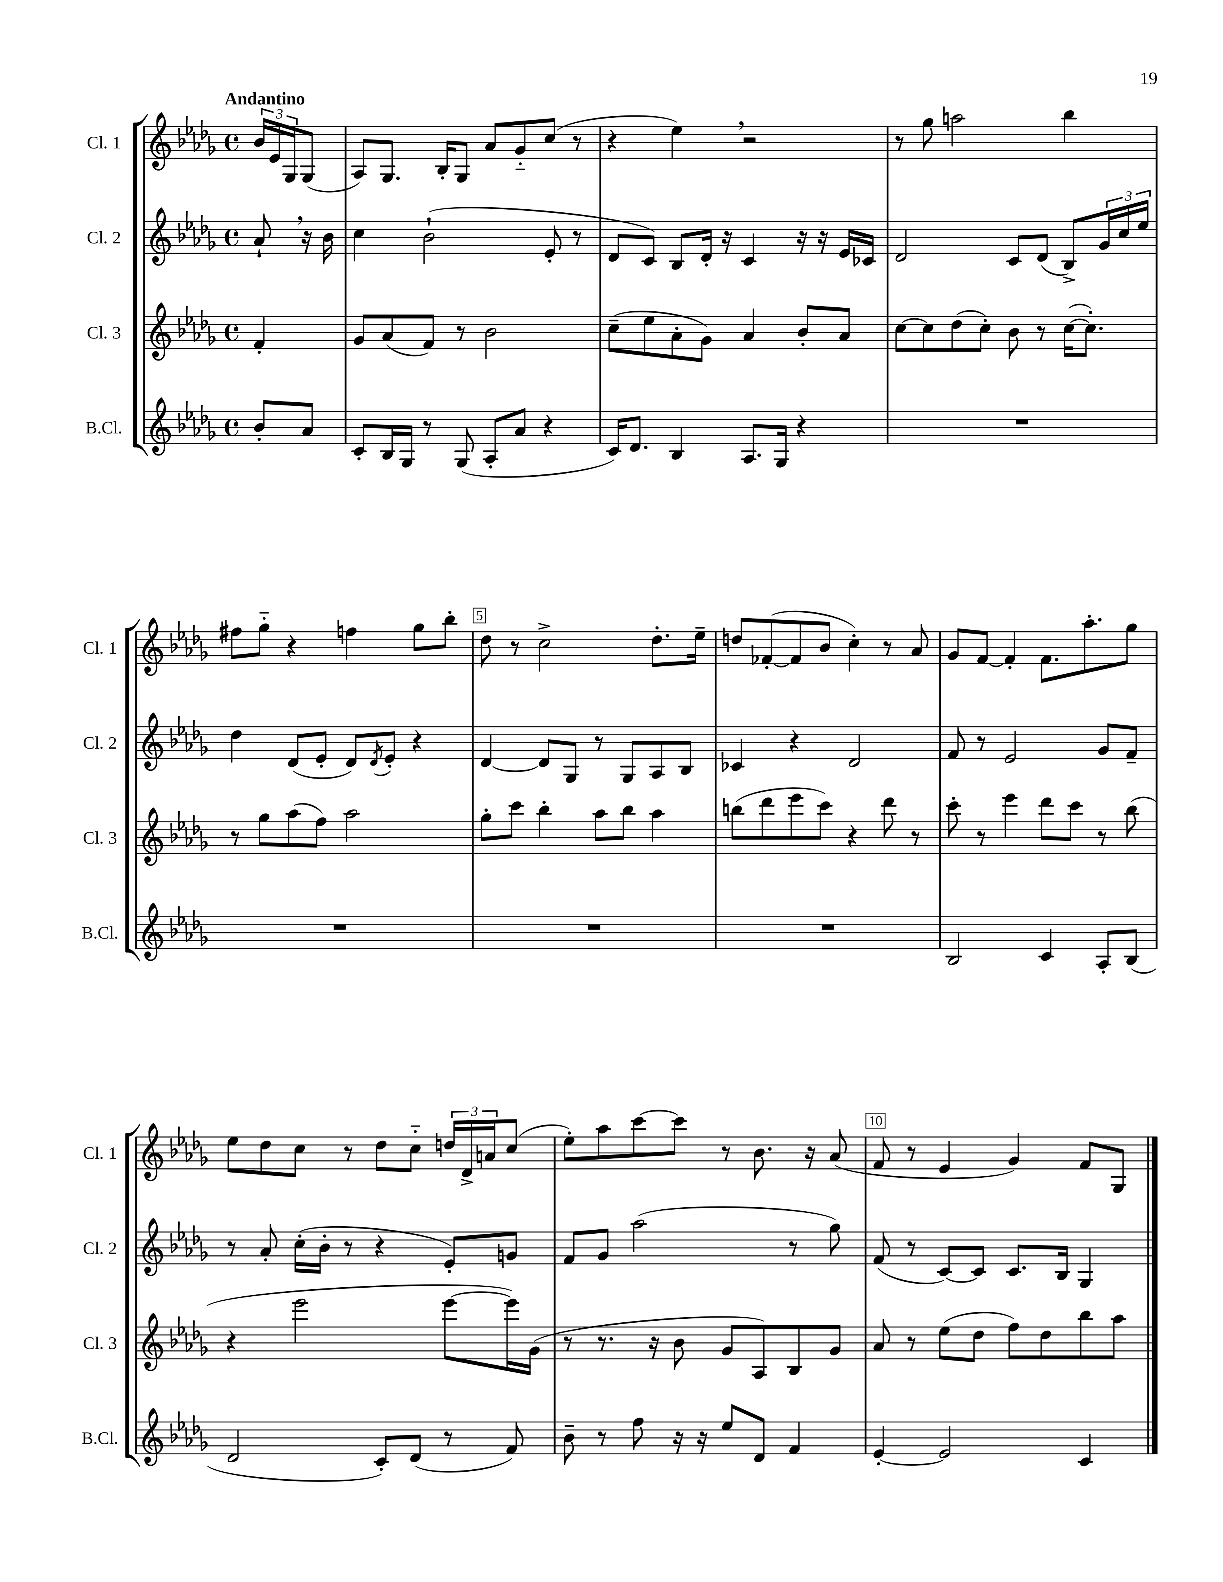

**kern	**kern	**kern	**kern
*part4	*part3	*part2	*part1
*staff4	*staff3	*staff2	*staff1
*I"B.Cl.	*I"Cl. 3	*I"Cl. 2	*I"Cl. 1
*I'B.Cl.	*I'Cl. 3	*I'Cl. 2	*I'Cl. 1
*clefG2	*clefG2	*clefG2	*clefG2
*k[b-e-a-d-g-]	*k[b-e-a-d-g-]	*k[b-e-a-d-g-]	*k[b-e-a-d-g-]
*M4/4	*M4/4	*M4/4	*M4/4
*met(c)	*met(c)	*met(c)	*met(c)
=	=	=	=
!	!	!	!LO:TX:a:B:t=Andantino
8b-'/L	4f'/	8a-`,/	24b-/LL
.	.	.	24e-/
.	.	.	24G-/J
8a-/J	.	16r	(8G-/J
.	.	16b-\	.
=1	=1	=1	=1
8c'/L	8g-/L	4cc\	8A-/L)
16B-/L	(8a-/	.	8.G-/J
16G-/JJ	.	.	.
8r	8f/J)	(2b-`\	.
.	.	.	16B-'/KL
(8G-/	8r	.	8G-/J
8A-'/L	2b-\	.	8a-/L
8a-/J	.	.	8g-/
4r	.	8e-'/	(8cc/J
.	.	8r	8r
=2	=2	=2	=2
16c/KL)	(8cc~\L	8d-/L	4r
8.d-/J	.	.	.
.	8ee-\	8c/J)	.
4B-/	8a-'\	8B-/L	4ee-,\)
.	8g-\J)	16d-'/Jk	.
.	.	16r	.
8.A-/L	4a-/	4c/	2r
16G-/Jk	.	.	.
4r	8b-'/L	16r	.
.	.	16r	.
.	8a-/J	16e-/LL	.
.	.	16c-X/JJ	.
=3	=3	=3	=3
1r	[8cc\L	2d-/	8r
.	8cc\]	.	8gg-\
.	(8dd-\	.	2aan\
.	8cc'\J)	.	.
.	8b-\	8c/L	.
.	8r	(8d-/J	.
.	([16cc\KL	8B-^/L)	4bb-\
.	8.cc'\J])	.	.
.	.	24g-/L	.
.	.	24cc/	.
.	.	24ee-/JJ	.
!!LO:LB:g=z
=4	=4	=4	=4
1r	8r	4dd-\	8ff#X\L
.	8gg-\L	.	8gg-\J
.	(8aa-\	(8d-/L	4r
.	8ff\J)	8e-'/J	.
.	2aa-\	8d-/L)	4ffn\
.	.	8qd-/	.
.	.	8e-'/J	.
.	.	4r	8gg-\L
.	.	.	8bb-'\J
=5	=5	=5	=5
1r	8gg-'\L	[4d-/	8dd-\
.	8ccc\J	.	8r
.	4bb-'\	8d-/L]	2cc^\
.	.	8G-/J	.
.	8aa-\L	8r	.
.	8bb-\J	8G-/L	.
.	4aa-\	8A-/	8.dd-'\L
.	.	8B-/J	.
.	.	.	16ee-~\Jk
=6	=6	=6	=6
1r	(8bbn\L	4c-X/	8ddn/L
.	8ddd-\	.	([8f-X'/
.	8eee-\	4r	8f-/]
.	8ccc\J)	.	8b-/J
.	4r	2d-/	4cc'\)
.	8ddd-\	.	8r
.	8r	.	8a-/
=7	=7	=7	=7
2B-/	8ccc'\	8f/	8g-/L
.	8r	8r	[8f/J
.	4eee-\	2e-/	4f'/]
4c/	8ddd-\L	.	8.f\L
.	8ccc\J	.	.
.	.	.	8.aa-'\
8A-'/L	8r	8g-/L	.
(8B-/J	(8bb-\	8f~/J	8gg-\J
!!LO:LB:g=z
=8	=8	=8	=8
2d-/	4r	8r	8ee-\L
.	.	8a-'/	8dd-\
.	2eee-\	(16cc'\LL	8cc\J
.	.	16b-'\JJ	.
.	.	8r	8r
8c'/L)	.	4r	8dd-\L
(8d-/J	.	.	8cc\J
8r	[8eee-\L	8e-'/L)	24ddn/LL
.	.	.	24d-^/
.	.	.	24an/J
8f/)	16eee-\L])	8gn/J	(8cc/J
.	(16g-\JJ	.	.
=9	=9	=9	=9
8b-~\	8r	8f/L	8ee-'\L)
8r	8.r	8g-/J	8aa-\
8ff\	.	(2aa-\	[8ccc\
.	16r	.	.
16r	8b-\	.	8ccc\J]
16r	.	.	.
8ee-/L	8g-/L	.	8r
8d-/J	8A-/)	.	8.b-\
4f/	8B-/	8r	.
.	.	.	16r
.	8g-/J	8gg-\)	(8a-/
=10	=10	=10	=10
[4e-'/	8a-/	(8f/	8f/
.	8r	8r	8r
2e-/]	(8ee-\L	[8c/L)	4e-/
.	8dd-\J	8c/J]	.
.	8ff\L)	8.c/L	4g-/)
.	8dd-\	.	.
.	.	16B-/Jk	.
4c/	8bb-\	4G-/	8f/L
.	8aa-\J	.	8G-/J
==	==	==	==
*-	*-	*-	*-
